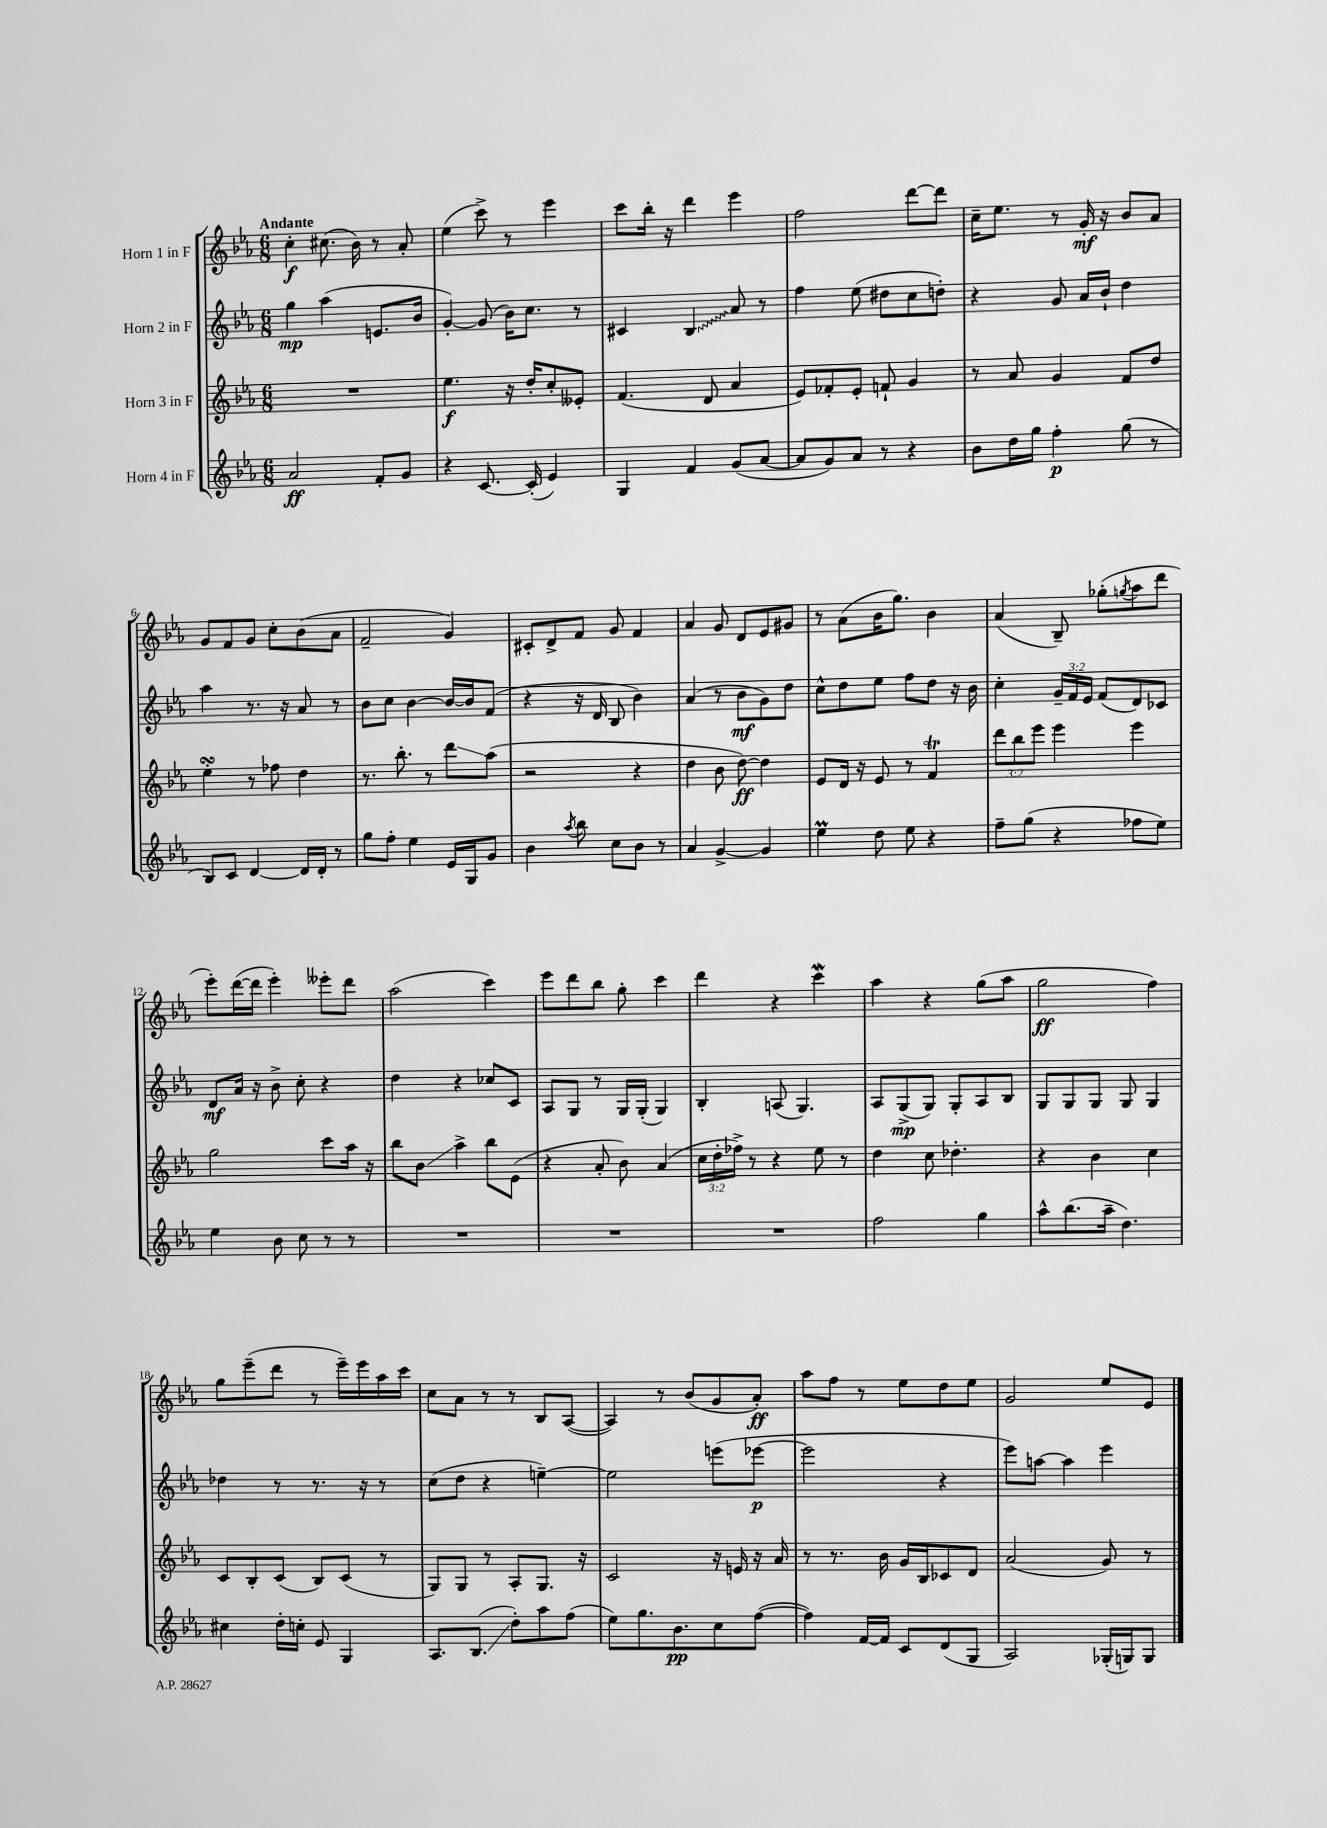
<<
\new StaffGroup <<
\new Staff = "s0" \with { instrumentName = "Horn 1 in F" } {
    \clef treble \key ees \major \numericTimeSignature \time 6/8 \tempo "Andante"
    c''4-.\f cis''8.( bes'16) r8 aes'8-. |
    ees''4( c'''8->) r8 ees'''4 |
    c'''8 bes''16-. r16 d'''4 ees'''4 |
    f''2 d'''8~ d'''8 |
    c''16-- ees''8. r8 g'16-.\mf r16 bes'8 aes'8 |
    g'8 f'8 g'8 c''8-. bes'8( aes'8 |
    f'2-- g'4) |
    cis'8-. d'8-> f'8 g'8 f'4 |
    aes'4 g'8 d'8 ees'8 gis'8 |
    r8 aes'8( bes'16 g''8.) bes'4 |
    aes'4( bes8--) ges''8-.( \acciaccatura { g''8 } aes''8 d'''8 |
    ees'''8-.) d'''16~( d'''16 ees'''4-.) eeses'''8-. d'''8 |
    aes''2( c'''4) |
    ees'''8 d'''8 bes''8 g''8-. c'''4 |
    d'''4 r4 c'''4\mordent |
    aes''4 r4 g''8( aes''8 |
    g''2\ff f''4) |
    g''8 ees'''8--( d'''8 r8 ees'''16--) ees'''16 aes''16 c'''16 |
    c''8 aes'8 r8 r8 bes8 aes8~( |
    aes4) r8 bes'8( g'8 aes'8-.\ff) |
    aes''8 f''8 r8 ees''8 d''8 ees''8 |
    g'2 ees''8 ees'8 \bar "|." |
}
\new Staff = "s1" \with { instrumentName = "Horn 2 in F" } {
    \clef treble \key ees \major \numericTimeSignature \time 6/8 \override Staff.TupletNumber.text = #tuplet-number::calc-fraction-text
    g''4\mp aes''4( e'8. bes'16 |
    g'4~-.) g'8( bes'16) c''8. r8 |
    cis'4 \once \override Glissando.style = #'zigzag bes4\glissando aes'8 r8 |
    f''4 ees''8( dis''8 c''8 d''8-.) |
    r4 g'8 aes'16 bes'16-! d''4 |
    aes''4 r8. r16 aes'8 r8 |
    bes'8 c''8 bes'4~ bes'16~ bes'16 f'8( |
    r4 r16 d'16 bes8 bes'4) |
    aes'4( r8 bes'8\mf g'8) d''8 |
    c''8-^ d''8 ees''8 f''8 d''8 r16 bes'16 |
    c''4-. \tuplet 3/2 { g'16-- f'16 ees'16 } f'8( d'8) ces'8 |
    d'8\mf aes'16 r16 bes'8-> c''8-. r4 |
    d''4 r4 ces''8 c'8 |
    aes8 g8 r8 g16 g16-.( g4) |
    bes4-. a8( g4.) |
    aes8 g8->\mp( g8) g8-. aes8 bes8 |
    g8 g8 g8 g8 g4 |
    des''4 r8 r8. r16 r8 |
    c''8( d''8 r4 e''4~--) |
    e''2 e'''8( ees'''8~\p |
    ees'''2 r4 |
    ees'''8) a''8~ a''4 ees'''4 \bar "|." |
}
\new Staff = "s2" \with { instrumentName = "Horn 3 in F" } {
    \clef treble \key ees \major \numericTimeSignature \time 6/8 \override Staff.TupletNumber.text = #tuplet-number::calc-fraction-text
    R2. |
    ees''4.\f r16 d''16-. c''8-. eeses'8-. |
    f'4.( d'8 aes'4 |
    ees'8) fes'8-. ees'8-. f'8-! g'4 |
    r8 aes'8 g'4 f'8 d''8 |
    ees''4-.\turn r8 fes''8 d''4 |
    r8. bes''8.-. r8 d'''8\glissando aes''8( |
    r2 r4 |
    d''4 bes'8 d''8~\ff) d''4 |
    ees'8 d'16 r16 ees'8 r8 f'4\trill |
    \tuplet 3/2 { d'''8 bes''8 ees'''8 } ees'''4 ees'''4 |
    g''2 c'''8 aes''16 r16 |
    bes''8 bes'8\glissando aes''4-> bes''8 ees'8( |
    r4 aes'8-. bes'8) aes'4( |
    \tuplet 3/2 { c''16 d''16-. fes''16->) } r8 r4 ees''8 r8 |
    d''4 c''8 des''4.-. |
    r4 bes'4 c''4 |
    c'8 bes8-. c'8( bes8) c'8( r8 |
    g8) g8 r8 aes8-. g8. r16 |
    c'2 r16 e'16 r16 aes'16 |
    r8 r8. bes'16 g'16 bes16 ces'8 d'8 |
    aes'2( g'8) r8 \bar "|." |
}
\new Staff = "s3" \with { instrumentName = "Horn 4 in F" } {
    \clef treble \key ees \major \numericTimeSignature \time 6/8
    aes'2\ff f'8-. g'8 |
    r4 c'8.~ c'16-.( ees'4) |
    g4 f'4 g'8( aes'8~ |
    aes'8 g'8) aes'8 r8 r4 |
    bes'8 d''16 g''16 f''4-.\p g''8( r8 |
    bes8) c'8 d'4~ d'16 d'16-. r8 |
    g''8 f''8-. ees''4 ees'16 g16 g'8 |
    bes'4 \acciaccatura { aes''8 } bes''8 c''8 bes'8 r8 |
    aes'4 g'4~-> g'4 |
    ees''4\prall d''8 ees''8 r4 |
    f''8-- g''8( r4 fes''8 ees''8) |
    ees''4 bes'8 c''8 r8 r8 |
    R2. |
    R2. |
    R2. |
    f''2 g''4 |
    aes''8-^ bes''8.( aes''16-- d''4.) |
    cis''4 d''16-. c''16-. ees'8 g4 |
    aes8. bes8.\glissando( d''8-.) aes''8 f''8( |
    ees''8) g''8. bes'8.\pp c''8 f''8~( |
    f''4) f'16~ f'16 c'8 d'8( g8 |
    aes2) ges16-.( g16) g8 \bar "|." |
}
>>
>>
